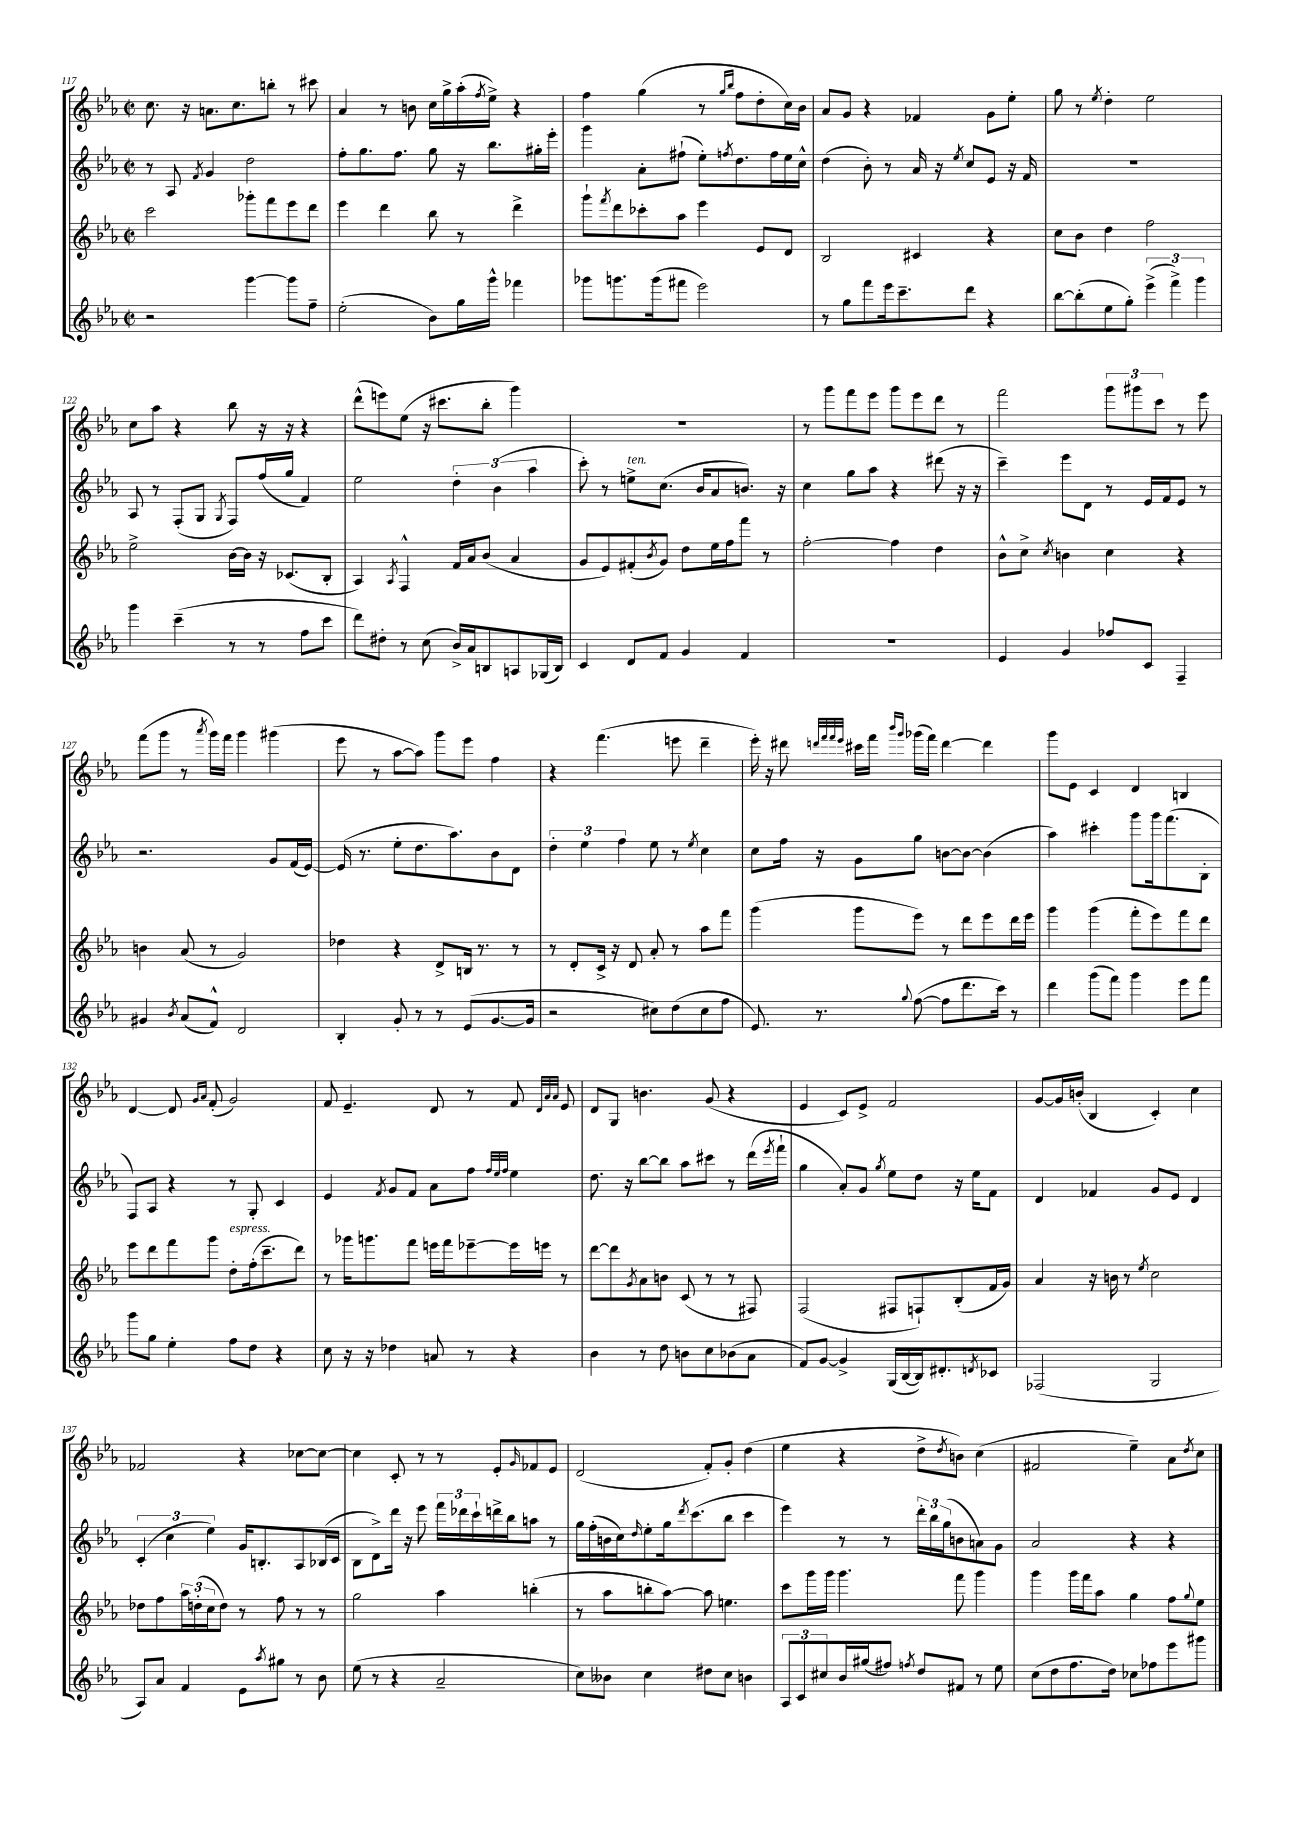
<<
\new StaffGroup <<
\new Staff = "s0" {
    \clef treble \key ees \major \defaultTimeSignature \time 2/2
    c''8. r16 a'8. c''8. b''8-. r8 cis'''8 |
    aes'4 r8 b'8 c''16 g''16-> aes''16-.( \acciaccatura { f''8 } ees''16->) r4 |
    f''4 g''4( r8 \grace { g''16 bes''16 } f''8 d''8-. c''16) bes'16 |
    aes'8 g'8 r4 fes'4 g'8 ees''8-. |
    g''8 r8 \acciaccatura { ees''8 } d''4-. ees''2 |
    c''8 aes''8 r4 bes''8 r16 r16 r4 |
    d'''8-^( e'''8) ees''8( r16 cis'''8. bes''8-. g'''4) |
    R1 |
    r8 g'''8 f'''8 ees'''8 g'''8 ees'''8 d'''8 r8 |
    f'''2 \tuplet 3/2 { g'''8 gis'''8 c'''8 } r8 ees'''8 |
    f'''8( g'''8 r8 \acciaccatura { aes'''8 } g'''16) f'''16 g'''4 gis'''4( |
    ees'''8 r8 aes''8~ aes''8) g'''8 ees'''8 f''4 |
    r4 f'''4.( e'''8 d'''4-- |
    ees'''16-.) r16 dis'''8 \grace { d'''32 f'''32 f'''32 ees'''32 } cis'''16 f'''16 \grace { bes'''16 g'''16 } ges'''16( f'''16) d'''4~ d'''4 |
    g'''8 ees'8 c'4 d'4 b4 |
    d'4~ d'8 \grace { g'16 aes'16 } f'8-.( g'2) |
    f'8 ees'4.-- d'8 r8 f'8 \grace { d'32 aes'32 aes'32 } ees'8 |
    d'8 g8 b'4. g'8( r4 |
    ees'4 c'8) ees'8-> f'2 |
    g'8~ g'16 b'16-.( bes4 c'4-.) c''4 |
    fes'2 r4 ces''8~ ces''8~ |
    ces''4 c'8-. r8 r8 ees'8-. \grace { g'16 } fes'8 ees'8 |
    d'2( f'8-.) g'8-. d''4( |
    ees''4 r4 d''8-> \acciaccatura { d''8 } b'8) c''4( |
    fis'2 ees''4--) aes'8 \acciaccatura { d''8 } c''8 \bar "|." |
}
\new Staff = "s1" {
    \clef treble \key ees \major \defaultTimeSignature \time 2/2
    r8 aes8 \acciaccatura { f'8 } g'4 d''2 |
    f''8-. g''8. f''8. g''8 r16 bes''8. gis''16-. ees'''16-. |
    g'''4 aes'8-. fis''8-!( ees''8-.) \acciaccatura { f''8 } d''8. f''16 ees''16 c''16-^ |
    d''4( bes'8-.) r8 aes'16 r16 \acciaccatura { ees''8 } c''8 ees'8 r16 f'16 |
    R1 |
    aes8 r8 f8-.( g8 \acciaccatura { g8 } f8) f''16( g''16 f'4) |
    ees''2 \tuplet 3/2 { d''4-. bes'4( aes''4 } |
    c'''8-.) r8 e''8->^\markup { \italic "ten." } c''8.( bes'16 aes'8 b'8.) r16 |
    c''4 g''8 aes''8 r4 dis'''8( r16 r16 |
    c'''4--) ees'''8 d'8 r8 ees'16 f'16 ees'8 r8 |
    r2. g'8 f'16( ees'16~) |
    ees'16( r8. ees''8-. d''8. aes''8.) bes'8 d'8 |
    \tuplet 3/2 { d''4-. ees''4 f''4 } ees''8 r8 \acciaccatura { ees''8 } c''4 |
    c''8 f''16 r16 g'8 g''8 b'8~ b'8~ b'4( |
    aes''4) cis'''4-. g'''8 g'''16 f'''8.( bes8-. |
    f8) aes8 r4 r8 g8-. c'4 |
    ees'4 \acciaccatura { f'8 } g'8 f'8 aes'8 f''8 \grace { f''32 ees''32 f''32 } ees''4 |
    d''8. r16 bes''8~ bes''8 aes''8 cis'''8 r8 d'''16( \acciaccatura { ees'''8 } f'''16-! |
    g''4 aes'8-.) g'8 \acciaccatura { g''8 } ees''8 d''8 r16 ees''16 f'8 |
    d'4 fes'4 g'8 ees'8 d'4 |
    \tuplet 3/2 { c'4-.( c''4 ees''4) } g'16 b8.-. aes8 bes16( c'16 |
    bes8 d'8->) d'''16 r16 ees'''8 \tuplet 3/2 { f'''16 des'''16 c'''16-! } d'''16-> bes''16 a''8 r8 |
    g''16 f''16-.( b'16 c''16) \grace { d''16 } ees''8-. g''16 \acciaccatura { d'''8 } c'''8.( bes''8 c'''4 |
    ees'''4) r8 r8 \tuplet 3/2 { d'''16-. bes''16 g''16( } b'8 a'8) g'8 |
    aes'2 r4 r4 \bar "|." |
}
\new Staff = "s2" {
    \clef treble \key ees \major \defaultTimeSignature \time 2/2
    c'''2 ges'''8-. f'''8 ees'''8 d'''8 |
    ees'''4 d'''4 bes''8 r8 d'''4-> |
    g'''8-! \acciaccatura { f'''8 } d'''8 ces'''8-. aes''8 ees'''4 ees'8 d'8 |
    bes2 cis'4 r4 |
    c''8 bes'8 d''4 f''2 |
    ees''2-> bes'16~ bes'16 r16 ces'8.( bes8-. |
    aes4) \acciaccatura { aes8 } f4-^ f'16 aes'16 bes'8( aes'4 |
    g'8 ees'8) fis'8-.( \acciaccatura { bes'8 } g'8) d''8 ees''16 f''16 f'''8 r8 |
    f''2~-. f''4 d''4 |
    bes'8-^ c''8-> \acciaccatura { c''8 } b'4 c''4 r4 |
    b'4 aes'8( r8 g'2) |
    des''4 r4 d'8-> b16 r8. r8 |
    r8 d'8-. c'16-> r16 d'8 aes'8-. r8 aes''8 f'''8 |
    g'''4( g'''8 ees'''8) r8 d'''8 ees'''8 d'''16 ees'''16 |
    g'''4 g'''4( f'''8-. ees'''8) f'''8 d'''8 |
    ees'''8 d'''8 f'''8 g'''8 d''8-.^\markup { \italic "espress." } f''16-.( c'''8.-- d'''8) |
    r8 ges'''16 g'''8. f'''8 e'''16 f'''16 ees'''8~-- ees'''16 e'''16 r8 |
    d'''8~ d'''8 \acciaccatura { g'8 } aes'8 b'8 c'8( r8 r8 fis8) |
    f2( fis8 f8-!) bes8-.( f'16 g'16) |
    aes'4 r16 b'16 r8 \acciaccatura { ees''8 } c''2 |
    des''8 f''8 \tuplet 3/2 { aes''16 d''16-.( c''16 } d''8) r8 f''8 r8 r8 |
    g''2 aes''4 b''4-.( |
    r8 aes''8 b''8-. aes''8~) aes''8 e''4. |
    c'''8 g'''16 g'''16 g'''4. f'''8 g'''4 |
    g'''4 g'''16 f'''16 aes''8 g''4 f''8 \appoggiatura { g''8 } ees''8 \bar "|." |
}
\new Staff = "s3" {
    \clef treble \key ees \major \defaultTimeSignature \time 2/2
    r2 g'''4~ g'''8 f''8-- |
    ees''2-.( bes'8) g''16 g'''16-^ fes'''4 |
    ges'''8 g'''8. g'''16( fis'''8 ees'''2) |
    r8 g''8 f'''8 ees'''16 c'''8.-- d'''8 r4 |
    bes''8~ bes''8-.( ees''8 g''8-.) \tuplet 3/2 { ees'''4->( f'''4->) g'''4 } |
    g'''4 c'''4--( r8 r8 f''8 c'''8 |
    d'''8) dis''8-. r8 c''8( bes'16->) aes'16 b8 a8 ges16( b16) |
    c'4 d'8 f'8 g'4 f'4 |
    R1 |
    ees'4 g'4 fes''8 c'8 f4-- |
    gis'4 \acciaccatura { bes'8 } aes'8( f'8-^) d'2 |
    bes4-. g'8-. r8 r8 ees'8( g'8.~ g'16 |
    r2 cis''8) d''8( cis''8 f''8 |
    ees'8.) r8. \appoggiatura { g''8 } f''8~( f''8 d'''8. c'''16) r8 |
    d'''4 g'''8( f'''8) g'''4 ees'''8 f'''8 |
    g'''8 g''8 ees''4-. f''8 d''8 r4 |
    c''8 r16 r16 des''4 a'8 r8 r4 |
    bes'4 r8 d''8 b'8 c''8 bes'8( aes'8 |
    f'8) g'8~ g'4-> g16( bes16~ bes16) dis'8.-. \acciaccatura { d'8 } ces'8 |
    fes2( g2 |
    aes8) aes'8 f'4 ees'8 \acciaccatura { aes''8 } gis''8 r8 bes'8 |
    ees''8( r8 r4 aes'2-- |
    c''8) beses'8 c''4 dis''8 c''8 b'4 |
    \tuplet 3/2 { aes8 c'8 cis''8 } bes'16 gis''16( fis''8) \acciaccatura { f''8 } d''8 fis'8 r8 ees''8 |
    c''8( d''8 f''8. d''16) ces''8 fes''8 ees'''8 gis'''8 \bar "|." |
}
>>
>>
\layout { \context { \Score currentBarNumber = #117 } }
